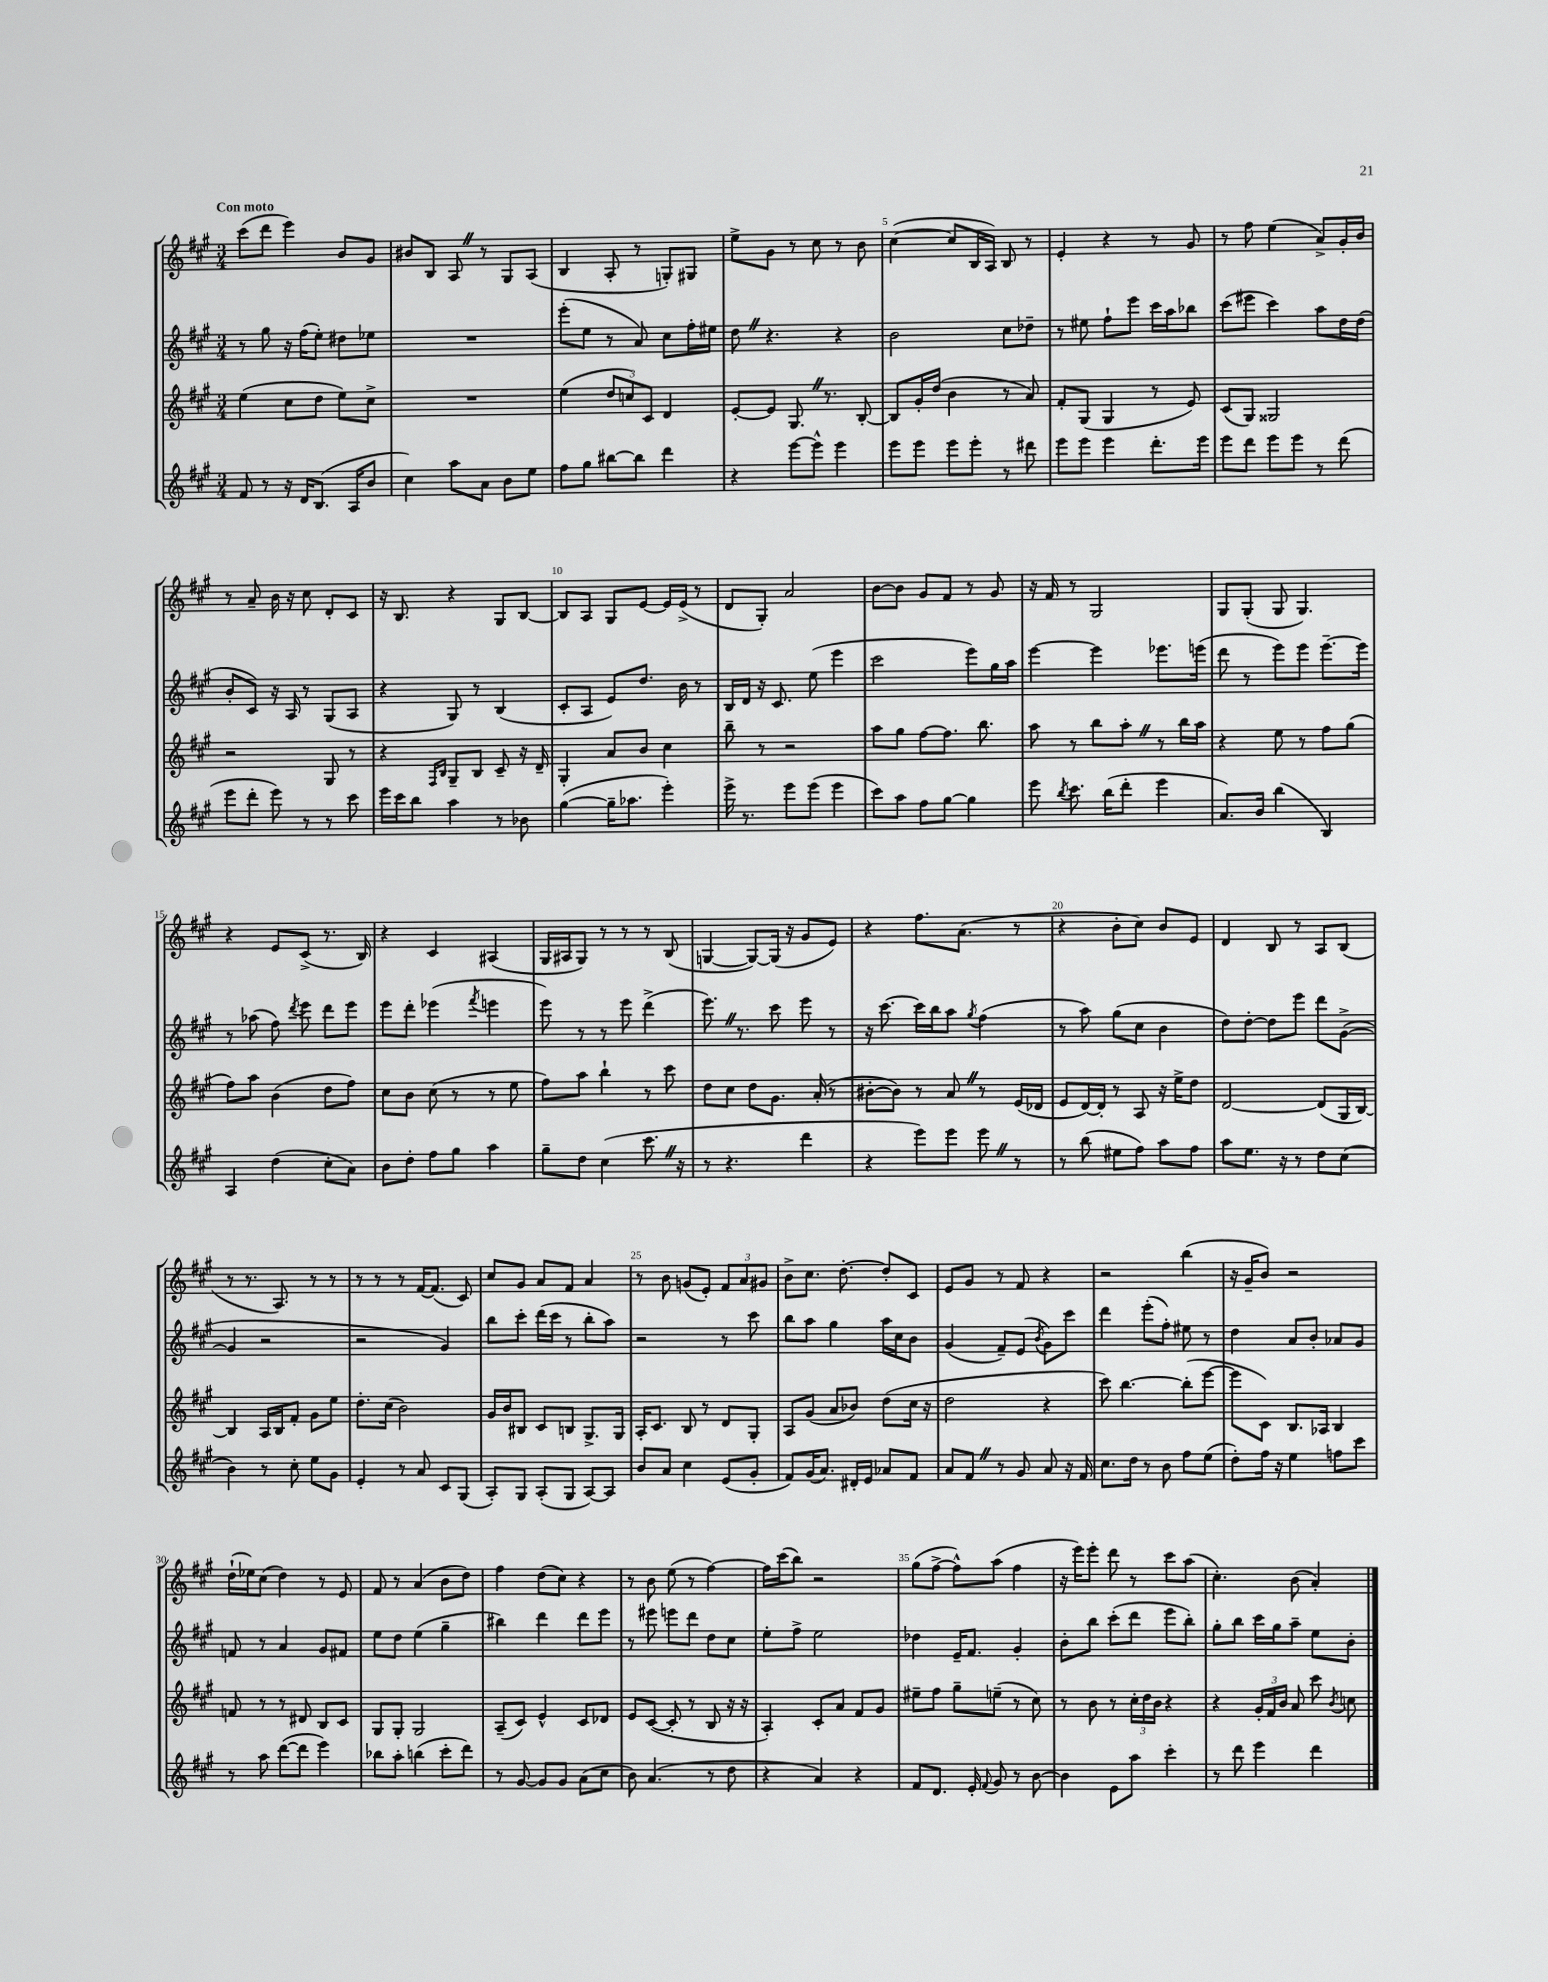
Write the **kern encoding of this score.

**kern	**kern	**kern	**kern
*part4	*part3	*part2	*part1
*staff4	*staff3	*staff2	*staff1
*clefG2	*clefG2	*clefG2	*clefG2
*k[f#c#g#]	*k[f#c#g#]	*k[f#c#g#]	*k[f#c#g#]
*M3/4	*M3/4	*M3/4	*M3/4
=1	=1	=1	=1
!	!	!	!LO:TX:a:B:t=Con moto
8f#/	(4ee\	8r	(8ccc#\L
8r	.	8gg#\	8ddd\J
16r	8cc#\L	16r	4eee\)
16d/KL	.	(16ff#\KL	.
(8.B/J	8dd\J	8ee'\J)	.
.	8ee\L)	8dd#X\L	8b/L
16A/KL	.	.	.
8b/J	8cc#^\J	8ee-X\J	8g#/J
=2	=2	=2	=2
4cc#\)	2.r	2.r	8b#X/L
.	.	.	8B/J
8aa\L	.	.	8AZ/
8a\J	.	.	8r
8b\L	.	.	8G#/L
8ee\J	.	.	(8A/J
=3	=3	=3	=3
8ff#\L	(4ee\	(8eee'\L	4B/
8gg#\J	.	8ee\J	.
[8bb#X\L	12dd/L	8r	8A'/
.	12ccn/)	.	.
8bb#\J]	.	8a/)	8r
.	12c#/J	.	.
4ddd\	4d/	8cc#\L	8Gn'/L)
.	.	16ff#'\L	8G#X/J
.	.	16ee#X\JJ	.
=4	=4	=4	=4
4r	[8e'/L	8ddZ\	8ee^\L
.	8e/J]	4.r	8g#\J
[8eee\L	8.G#Z/	.	8r
8eee^^\J]	.	.	8cc#\
.	8.r	.	.
4eee\	.	4r	8r
.	[8B'/	.	8b\
=5	=5	=5	=5
8eee\L	8B/L]	2b\	([4cc#\
8eee\J	16g#'/L	.	.
.	(16dd/JJ	.	.
8eee\L	4b\	.	8cc#/L]
8eee'\J	.	.	16B/L
.	.	.	16A/JJ)
8r	8r	8cc#\L	8B/
8ddd#X\	8a/)	8dd-X~\J	8r
=6	=6	=6	=6
8eee\L	8f#'/L	8r	4e'/
8eee\J	(8G#/J	8ee#X\	.
4eee\	4G#/	8ff#`\L	4r
.	.	8eee\J	.
8.ddd'\L	8r	16ccc#\LL	8r
.	.	16aa\J	.
.	8e/)	8bb-X\J	8g#/
16eee\Jk	.	.	.
=7	=7	=7	=7
8eee\L	(8c#/L	(8ccc#\L	8r
8ddd\J	8G#/J)	8eee#X\J	8ff#\
8eee\L	2G##X/	4ccc#\)	(4ee\
8eee\J	.	.	.
8r	.	8aa\L	8a^/L)
(8ddd\	.	16dd\L	16g#'/L
.	.	(16dd\JJ	16b/JJ
!!LO:LB:g=z
=8	=8	=8	=8
8eee\L	2r	8b'/L	8r
8ddd'\J	.	8c#/J)	8a~/
8eee\)	.	16r	16b\
.	.	16A/	16r
8r	.	8r	8cc#\
8r	8G#/	(8G#/L	8d'/L
8ccc#\	8r	8A/J	8c#/J
=9	=9	=9	=9
16eee\LL	4r	4r	16r
16ccc#\J	.	.	8.B/
8bb\J	.	.	.
.	16qqF#/LL	.	.
.	16qqB/JJ	.	.
4aa\	8G#~/L	8G#/)	4r
.	8B/J	8r	.
8r	8c#~/	(4B/	8G#/L
8b-X\	16r	.	[8B/J
.	16d~/	.	.
=10	=10	=10	=10
([4gg#\	4G#'/	8c#'/L	8B/L]
.	.	8A/J	8A/J
16gg#~\KL]	8a/L	8e/L)	8G#/L
8.aa-X\J	.	.	.
.	8b/J	8.dd/J	[8e/J
4eee'\)	4cc#\	.	16e/LL]
.	.	16b\	(16e^/JJ
.	.	8r	8r
=11	=11	=11	=11
16eee^\	8bb~\	16B/LL	8d/L
8.r	.	16d/JJ	.
.	8r	16r	8G#'/J)
.	.	8.c#/	.
8eee\L	2r	.	2a/
(8eee\J	.	(8ee\	.
4eee\	.	4eee\	.
=12	=12	=12	=12
8ccc#\L)	8aa\L	2ccc#\	[8b\L
8aa\J	8gg#\J	.	8b\J]
8ff#\L	[8ff#\L	.	8g#/L
[8gg#\J	8.ff#\J]	.	8f#/J
4gg#\]	.	8eee\L)	8r
.	8.bb\	.	.
.	.	16gg#\L	8g#/
.	.	16aa\JJ	.
=13	=13	=13	=13
8eee\	8aa\	[4eee\	16r
.	.	.	16f#/
8qbb/	.	.	.
8.ccc#\	8r	.	8r
.	8bb\L	4eee\]	2G#/
(16bb\KL	.	.	.
8ddd'\J	8aa'Z\J	.	.
4eee\	8r	8.eee-X\L	.
.	16bb\LL	.	.
.	16aa\JJ	(16eeen\Jk	.
=14	=14	=14	=14
8.a/L)	4r	8ddd\	8G#/L
.	.	8r	(8G#'/J
16b/Jk	.	.	.
(4bb\	8ee\	8eee\L)	8G#/
.	8r	8eee\J	4.G#/)
4B/)	8ff#\L	[8.eee~\L	.
.	(8gg#\J	.	.
.	.	16eee\Jk]	.
!!LO:LB:g=z
=15	=15	=15	=15
4A/	8ff#\L)	8r	4r
.	8aa\J	(8aa-X\	.
(4dd\	(4b\	8ff#\)	8e/L
.	.	8qddd/	.
.	.	8eee\	(8c#^/J
8cc#'\L	8dd\L	8ddd\L	8.r
8a\J)	8ff#\J)	8eee\J	.
.	.	.	16B/)
=16	=16	=16	=16
8b\L	8cc#\L	8eee\L	4r
8dd'\J	8b\J	8ddd'\J	.
8ff#\L	(8cc#\	(4eee-X\	4c#/
8gg#\J	8r	.	.
.	.	8qfff#/	.
4aa\	8r	4eeen\	(4A#X/
.	8ee\	.	.
=17	=17	=17	=17
8gg#~\L	8ff#\L)	8eee\)	16G#/LL
.	.	.	16A#X/J
8dd\J	8aa\J	8r	8G#/J)
(4cc#\	4bb`\	8r	8r
.	.	8eee\	8r
8.ccc#Z\	8r	(4ddd^\	8r
.	8ccc#\	.	(8B/
16r	.	.	.
=18	=18	=18	=18
8r	8dd\L	8.eeeZ\)	[4Gn/
4.r	8cc#\J	.	.
.	.	8.r	.
.	8dd\L	.	8G/L_)
.	8.g#\J	8ccc#\	(16G/Jk]
.	.	.	16r
4ddd\	.	8eee\	8g#/L
.	(16a'/	.	.
.	8r	8r	8e/J)
=19	=19	=19	=19
4r	[8b#X'\L	16r	4r
.	.	[8.ccc#\	.
.	8b#\J])	.	.
8eee\L)	8r	16ccc#\LL]	8.ff#\L
.	.	16bb\J	.
8eee\J	8aZ/	8aa\J	.
.	.	.	(8.a\J
.	.	8qgg#/	.
8eeeZ\	8r	(4ff#\	.
8r	(16e/LL	.	8r
.	16d-X/JJ	.	.
=20	=20	=20	=20
8r	8e/L	8r	4r
(8bb\	[16d/L)	8aa\)	.
.	16d'/JJ]	.	.
8ee#X\L	8r	(8gg#\L	8b'\L
8ff#\J)	8A/	8cc#\J	8cc#\J)
8aa\L	16r	4b\	8b/L
.	16ee^\KL	.	.
8ff#\J	8dd\J	.	8e/J
=21	=21	=21	=21
8aa\L	[2d/	8dd\L)	4d/
8.ee\J	.	[8dd'\J	.
.	.	8dd\L]	8B/
16r	.	.	.
8r	.	8eee\J	8r
8dd\L	(8d/L]	8ddd\L	8A/L
(8cc#\J	16G#/L	([8g#^\J	(8B/J
.	[16B/JJ)	.	.
!!LO:LB:g=z
=22	=22	=22	=22
4b\)	4B/]	4g#/]	8r
.	.	.	8.r
8r	16A/LL	2r	.
.	16B/J	.	8.A/)
8cc#'\	8f#'/J	.	.
8ee\L	8g#\L	.	8r
8g#\J	8ee\J	.	8r
=23	=23	=23	=23
4e'/	8.dd'\L	2r	8r
.	.	.	8r
.	(16cc#\Jk	.	.
8r	2b\)	.	8r
8a/	.	.	[16f#/KL
.	.	.	(8.f#/J]
8c#/L	.	4g#/)	.
(8G#/J	.	.	8c#/)
=24	=24	=24	=24
8A'/L)	16g#/LL	8bb\L	8cc#/L
.	16b/J	.	.
8G#/J	8B#X/J	8ccc#'\J	8g#/J
(8A'/L	8c#/L	(16ddd\LL	8a/L
.	.	16ccc#\JJ	.
8G#/J	8Bn/J	8r	8f#/J
[8A/L)	8.G#^/L	8bb'\L	4a/
8A/J]	.	8aa\J)	.
.	16G#/Jk	.	.
=25	=25	=25	=25
8b/L	16A'/KL	2r	8r
.	8.c#/J	.	.
8a/J	.	.	8b\
4cc#\	8B/	.	(8gn/L
.	8r	.	8e'/J)
(8e/L	8d/L	8r	12f#/L
.	.	.	12a/
8g#'/J	8G#'/J	8ccc#\	.
.	.	.	12g#X/J
=26	=26	=26	=26
8f#/L)	8A/L	8bb\L	8b^\L
(16g#/K	(8g#/J	8aa\J	8.cc#\J
8.a/J)	.	.	.
.	8a/L	4gg#\	.
.	.	.	[8.dd'\
16d#X'/LL	8b-X/J)	.	.
16e/JJ	.	.	.
8a-X/L	(8dd\L	16aa\LL	8dd'/L]
.	.	16cc#\J	.
8f#/J	16cc#\Jk	8b\J	8c#/J
.	16r	.	.
=27	=27	=27	=27
8a/L	2dd\	(4g#/	8e/L
8f#Z/J	.	.	8g#/J
8r	.	8f#~/L)	8r
8g#/	.	(8e/J	8f#/
.	.	8qb/	.
8a/	4r	8g#\L)	4r
16r	.	8ccc#\J	.
16f#/	.	.	.
=28	=28	=28	=28
8.cc#\L	8ccc#\)	4ddd\	2r
.	[4.bb\	.	.
16dd\Jk	.	.	.
8r	.	(8eee'\L	.
8b\	.	8ff#'\J)	.
8ff#\L	(8bb'\L]	8ee#X\	(4bb\
(8ee\J	[8eee\J	8r	.
=29	=29	=29	=29
8dd'\L)	8eee\L]	4dd\	16r
.	.	.	16g#~/KL
16ff#\Jk	8c#\J)	.	8b/J)
16r	.	.	.
4ee\	8.B/L	8a/L	2r
.	.	8b'/J	.
.	16A-X/Jk	.	.
8ffn\L	4B/	8a-X/L	.
8ccc#\J	.	8g#/J	.
!!LO:LB:g=z
=30	=30	=30	=30
8r	8fn/	8fn/	(16dd`\LL
.	.	.	16ee-X\J)
8aa\	8r	8r	(8cc#\J
([8ddd\L	8r	4a/	4dd\)
8ddd\J]	8d#X/	.	.
4eee\)	8B/L	8g#/L	8r
.	8c#/J	8f#X/J	8e/
=31	=31	=31	=31
8bb-X\L	8G#/L	8ee\L	8f#/
8aa'\J	8G#'/J	8dd\J	8r
(4bbn\	2G#/	(4ee\	(4a/
8ccc#'\L	.	4gg#~\	8b\L
8ddd\J)	.	.	8dd\J)
=32	=32	=32	=32
8r	(8A~/L	4bb#X\)	4ff#\
[8g#/	8c#/J)	.	.
8g#/L]	4e^^/	4ddd\	(8dd\L
8g#/J	.	.	8cc#\J)
(8a\L	8c#/L	8ddd\L	4r
8cc#\J	8d-X/J	8eee\J	.
=33	=33	=33	=33
8b\)	8e/L	8r	8r
(4.a/	([8c#/J	8eee#X\	8b\
.	8c#'/]	8eeen\L	(8ee\
.	8r	8ddd\J	8r
8r	8B/	8dd\L	[4ff#\)
8dd\	16r	8cc#\J	.
.	16r	.	.
=34	=34	=34	=34
4r	4A'/)	8ee'\L	16ff#\LL]
.	.	.	(16ccc#\J
.	.	8ff#^\J	8bb\J)
4a/)	8c#'/L	2ee\	2r
.	8a/J	.	.
4r	8f#/L	.	.
.	8g#/J	.	.
=35	=35	=35	=35
8f#/L	8ee#X~\L	4dd-X\	(8gg#\L
8.d/J	8ff#\J	.	[8ff#^\J
.	8gg#~\L	16e~/KL	8ff#^^\L])
16e'/	.	8.f#/J	.
8qqf#/	.	.	.
8g#/	(8een~\J	.	(8aa\J
8r	8r	4g#'/	4ff#\
[8b\	8cc#\)	.	.
=36	=36	=36	=36
4b\]	8r	8b'\L	16r
.	.	.	16eee\KL)
.	8b\	8bb\J	8eee'\J
8e\L	8r	(8ccc#'\L	8ddd\
8aa\J	24cc#'\LL	8ddd\J	8r
.	24dd\	.	.
.	24b\JJ	.	.
4ccc#'\	4r	8eee\L	8ccc#\L
.	.	8bb'\J)	(8aa\J
=37	=37	=37	=37
8r	4r	8gg#'\L	4.cc#'\)
8ddd\	.	8bb\J	.
4eee\	24g#'/LL	16ccc#\LL	.
.	24f#/	.	.
.	.	16gg#\J	.
.	24b/JJ	.	.
.	8a/	8aa~\J	(8b\
4ddd\	8ccc#\	8ee\L	4a'/)
.	8qb/	.	.
.	8ccn\	8b'\J	.
==	==	==	==
*-	*-	*-	*-
